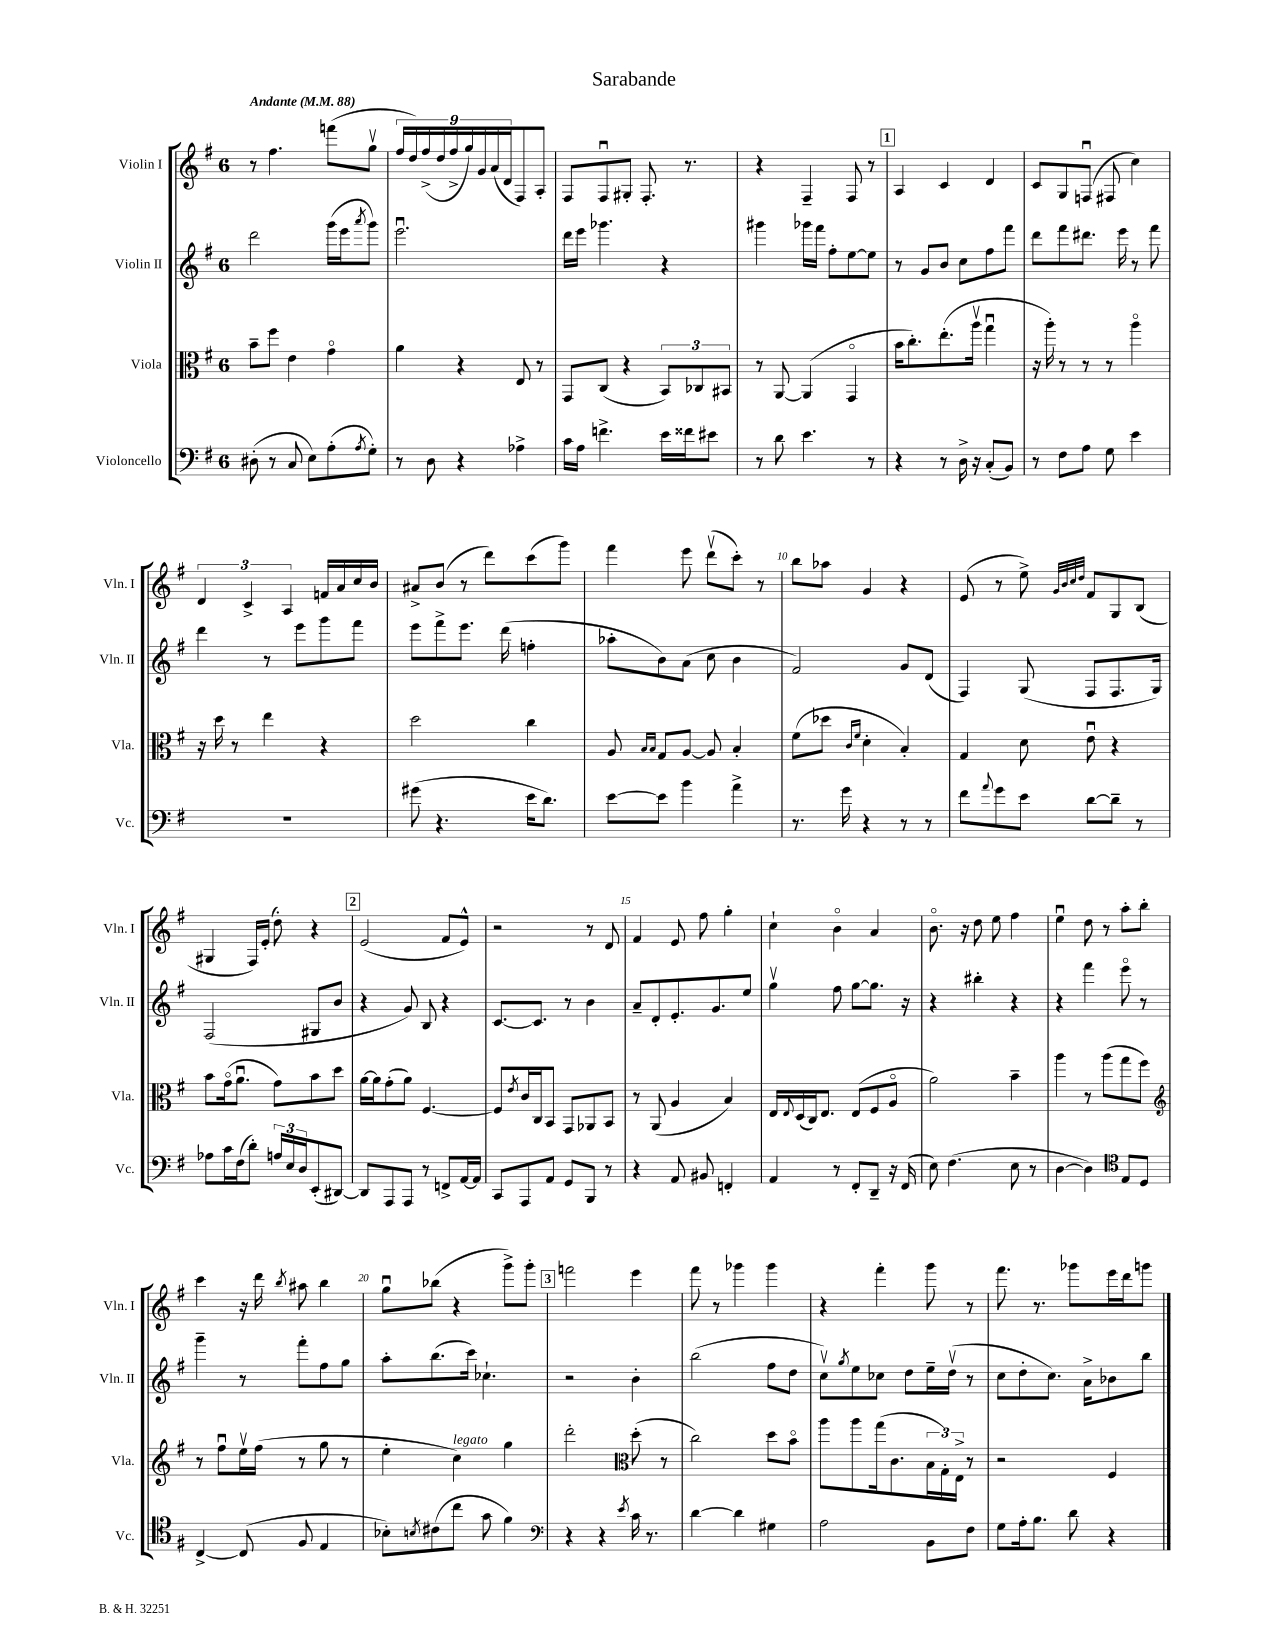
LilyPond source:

\header { title = "Sarabande" }
<<
\new StaffGroup <<
\new Staff = "s0" \with { instrumentName = "Violin I" shortInstrumentName = "Vln. I" } {
    \clef treble \key g \major \once \override Staff.TimeSignature.style = #'single-digit \time 6/8 \tempo "Andante" 4 = 88
    r8 fis''4. f'''8( g''8\upbow |
    \tuplet 9/8 { fis''16 d''16) fis''16->( d''16 fis''16-> g''16) g'16 a'16( d'16 } fis8) a8-. |
    fis8 fis8\downbow gis8-. fis8.-. r8. |
    r4 fis4-- fis8 r8 |
    \mark \markup { \box "1" } a4 c'4 d'4 |
    c'8 g8 f8\downbow( fis8 c''4) |
    \tuplet 3/2 { d'4 c'4-> a4 } f'16 a'16 c''16 b'16 |
    ais'8-> b'8( r8 d'''8) c'''8( g'''8) |
    fis'''4 e'''8 d'''8\upbow( c'''8-.) r8 |
    b''8 aes''8 g'4 r4 |
    e'8( r8 e''8->) \grace { g'32 b'32 c''32 d''32 } fis'8 g8 b8( |
    gis4 fis16) e'16-.( d''8-.) r4 |
    \mark \markup { \box "2" } e'2( fis'8 e'8-^) |
    r2 r8 d'8 |
    fis'4 e'8 fis''8 g''4-. |
    c''4-! b'4\flageolet a'4 |
    b'8.\flageolet r16 d''8 e''8 fis''4 |
    e''4\downbow d''8 r8 a''8-. b''8-. |
    c'''4 r16 d'''16 \acciaccatura { b''8 } ais''8 b''4 |
    g''8\downbow bes''8( r4 g'''8->) g'''8-. |
    \mark \markup { \box "3" } f'''2 e'''4 |
    fis'''8 r8 ges'''4 ges'''4 |
    r4 fis'''4-. g'''8 r8 |
    fis'''8. r8. ges'''8 e'''16 d'''16 g'''8 \bar "|." |
}
\new Staff = "s1" \with { instrumentName = "Violin II" shortInstrumentName = "Vln. II" } {
    \clef treble \key g \major \once \override Staff.TimeSignature.style = #'single-digit \time 6/8
    d'''2 g'''16( e'''16 \acciaccatura { a'''8 } g'''8) |
    e'''2.\downbow |
    d'''16 e'''16 ges'''4. r4 |
    gis'''4 ges'''16 fis'''16 fis''8-. e''8~ e''8 |
    \mark \markup { \box "1" } r8 g'8 b'8 c''8 fis''8 fis'''8 |
    d'''8 fis'''8 dis'''8. e'''16 r8 fis'''8 |
    d'''4 r8 e'''8 g'''8 fis'''8 |
    e'''8 fis'''8-> e'''8. d'''16( f''4-. |
    aes''8-. b'8) a'8( c''8 b'4 |
    fis'2) g'8 d'8( |
    fis4) g8( fis8 fis8. g16) |
    fis2( gis8 b'8 |
    \mark \markup { \box "2" } r4 g'8) b8 r4 |
    c'8.~ c'8. r8 b'4 |
    a'8-- d'8-. e'8.-. g'8. e''8 |
    g''4\upbow fis''8 g''8~ g''8. r16 |
    r4 bis''4-. r4 |
    r4 fis'''4 e'''8\flageolet r8 |
    g'''4-- r8 fis'''8-. fis''8 g''8 |
    a''8-. b''8.( c'''16) ces''4.-! |
    \mark \markup { \box "3" } r2 b'4-. |
    b''2( fis''8 d''8 |
    c''8\upbow) \acciaccatura { g''8 } e''8 ces''8 d''8 e''16-- d''16\upbow( r8 |
    c''8 d''8-. c''8.) a'16-> bes'8 b''8 \bar "|." |
}
\new Staff = "s2" \with { instrumentName = "Viola" shortInstrumentName = "Vla." } {
    \clef alto \key g \major \once \override Staff.TimeSignature.style = #'single-digit \time 6/8
    b'8-- fis''8 e'4 g'4\flageolet |
    a'4 r4 e8 r8 |
    g,8 c8( r4 \tuplet 3/2 { b,8) ces8 bis,8 } |
    r8 a,8~ a,4( g,4\flageolet |
    \mark \markup { \box "1" } b'16 c''8.-.) e''8.-.( a''16\upbow g''4\downbow |
    r16 a''16-.) r8 r8 r8 a''4\flageolet |
    r16 d''16 r8 e''4 r4 |
    d''2 c''4 |
    a8 \grace { b16 b16 } g8 a8~ a8 b4-. |
    fis'8( des''8 \grace { c'16 fis'16 } d'4-. b4-.) |
    g4 d'8 e'8\downbow r4 |
    b'8 g'16\flageolet( a'8.\downbow g'8) b'8 d''8 |
    \mark \markup { \box "2" } a'16~ a'16 g'8-.( a'8) fis4.~ |
    fis8 \acciaccatura { e'8 } c'16 c16 b,8 g,8 aes,8 b,8 |
    r8 a,8( a4 b4) |
    e16 \appoggiatura { e8 } d16( c16) e8. e8( fis8 a8\flageolet |
    a'2) b'4-- |
    a''4 r8 a''8( g''8 fis''8) |
    \clef treble r8 fis''8\downbow e''16\upbow fis''16( r8 g''8 r8 |
    e''4-. c''4^\markup { \italic "legato" }) g''4 |
    \mark \markup { \box "3" } d'''2-. \clef alto d''8-.( r8 |
    c''2) d''8 b'8\flageolet |
    a''8 a''8 g''16( c'8. \tuplet 3/2 { b16 g16-.) e16-> } r8 |
    r2 fis4 \bar "|." |
}
\new Staff = "s3" \with { instrumentName = "Violoncello" shortInstrumentName = "Vc." } {
    \clef bass \key g \major \once \override Staff.TimeSignature.style = #'single-digit \time 6/8
    dis8-.( r8 c8 e8) a8-.( \acciaccatura { a8 } g8-.) |
    r8 d8 r4 aes4-> |
    c'16 a16 f'4.-> e'16 fisis'16 eis'8 |
    r8 d'8 e'4. r8 |
    \mark \markup { \box "1" } r4 r8 d16-> r16 c8-.( b,8) |
    r8 fis8 a8 g8 e'4 |
    R2. |
    gis'8( r4. e'16 d'8.) |
    e'8~ e'8 b'4 a'4-> |
    r8. g'16 r4 r8 r8 |
    fis'8 \appoggiatura { a'8 } g'8 e'8 d'8~ d'8-- r8 |
    aes8 c'16 fis16( d'8-.) \tuplet 3/2 { a16 e16 d16 } e,8-.( dis,8~) |
    \mark \markup { \box "2" } dis,8 a,,8 a,,8 r8 f,8-> a,16~ a,16 |
    c,8 a,,8 a,8 g,8 b,,8 r8 |
    r4 a,8 bis,8 f,4-. |
    a,4 r8 fis,8-. d,8-- r16 fis,16( |
    e8) fis4.( e8 r8 |
    d4~ d4) \clef tenor e8 d8 |
    c4~-> c8( fis8 e4 |
    bes8-.) \acciaccatura { b8 } cis'8( c''8 g'8 fis'4) |
    \mark \markup { \box "3" } \clef bass r4 r4 \acciaccatura { e'8 } c'16 r8. |
    d'4~ d'4 gis4 |
    a2 b,8 fis8 |
    g8 a16-. b8. d'8 r4 \bar "|." |
}
>>
>>
\layout { \context { \Score \override BarNumber.break-visibility = ##(#f #t #t) barNumberVisibility = #(every-nth-bar-number-visible 5) } }
